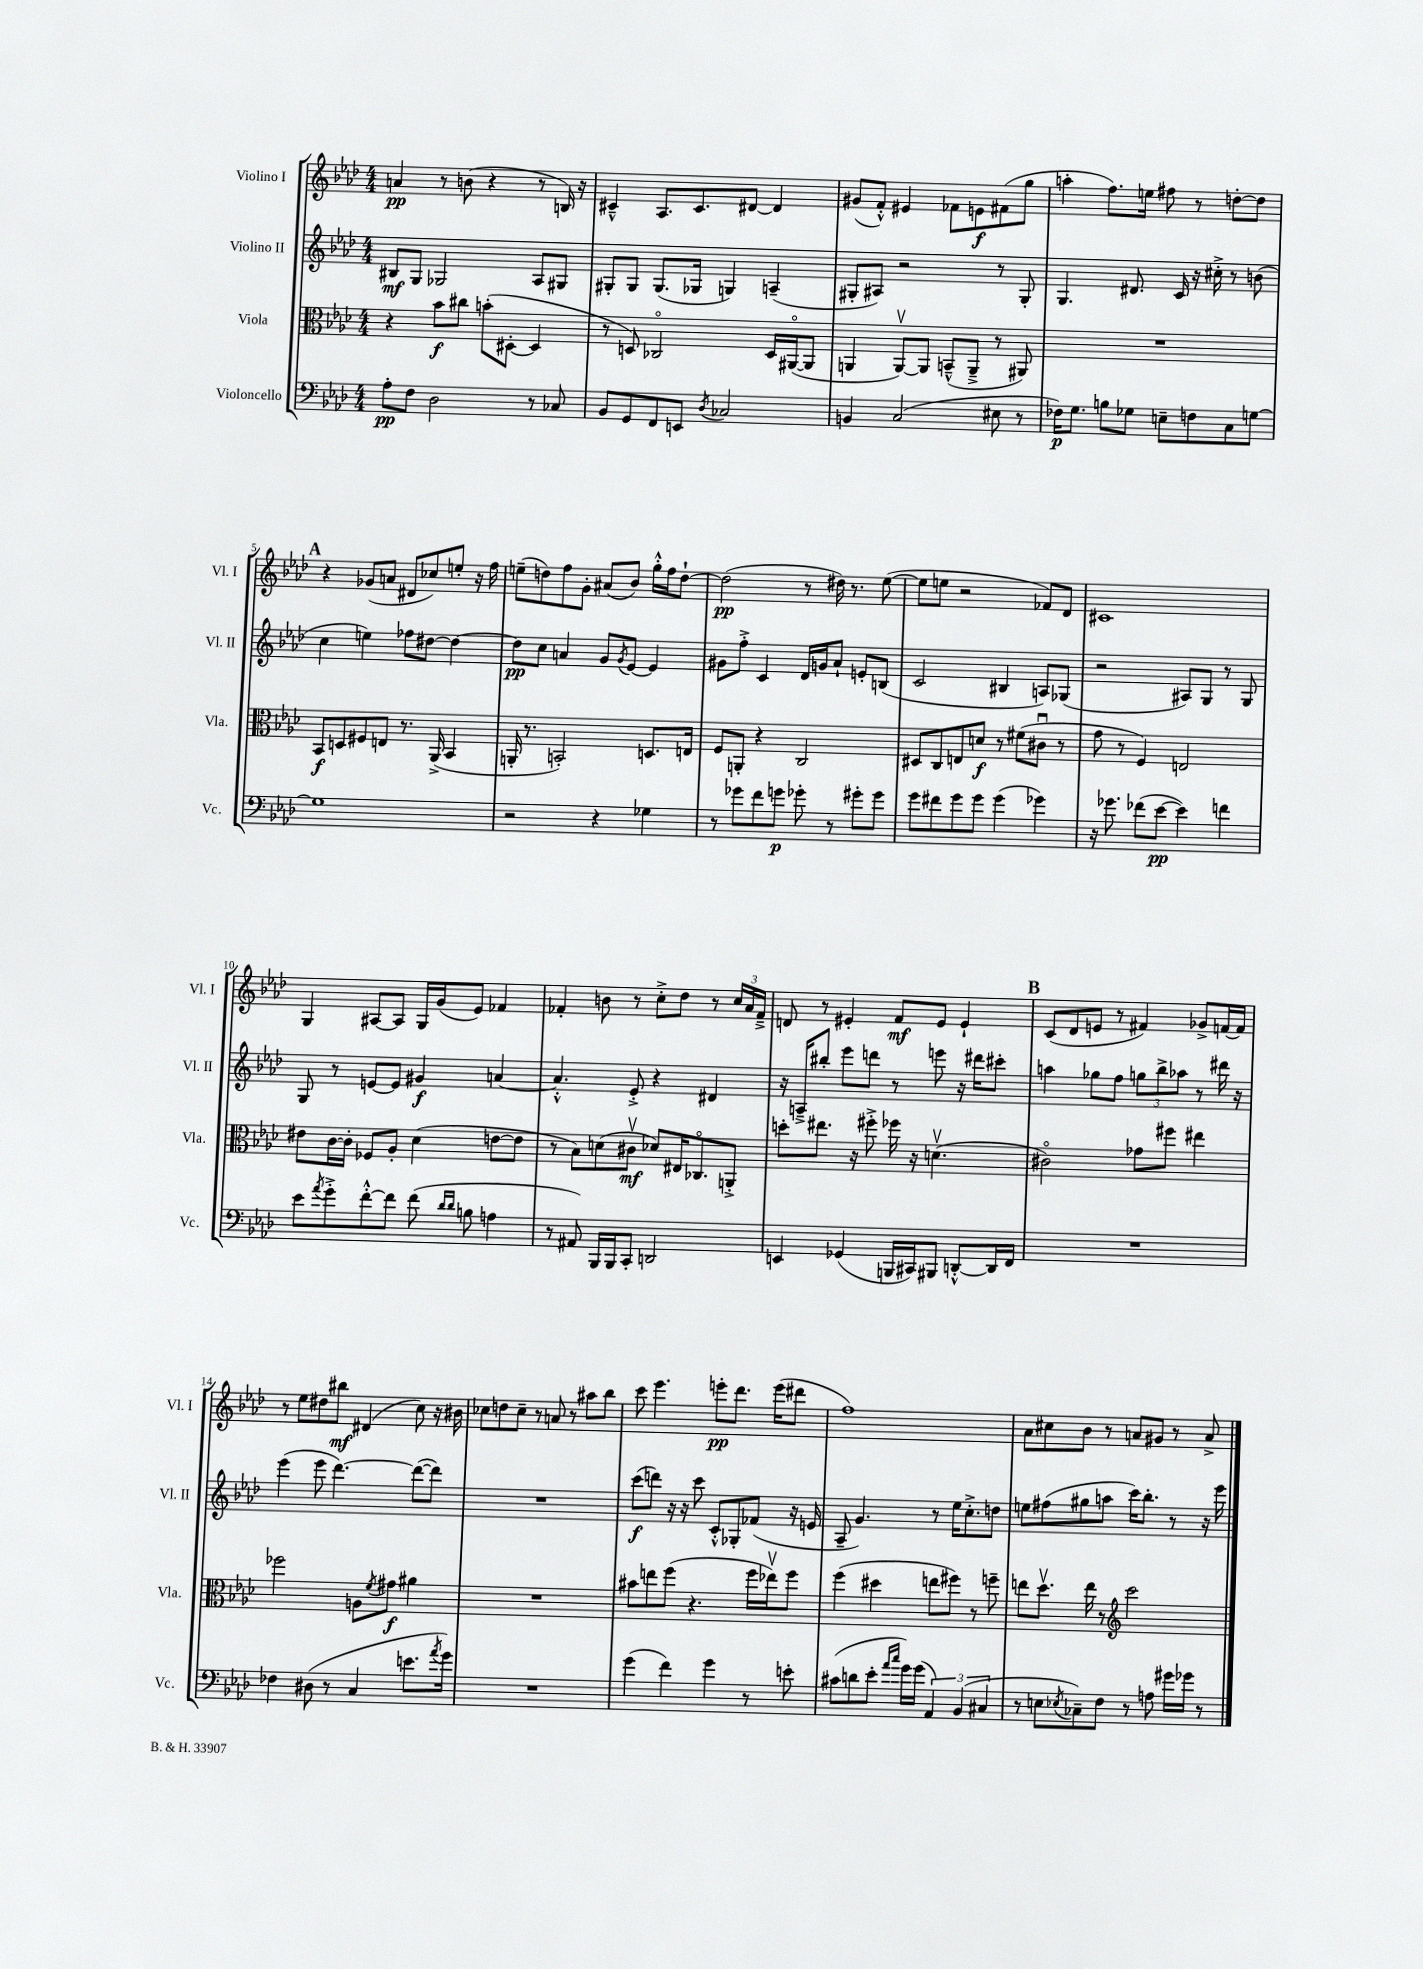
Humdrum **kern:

**kern	**kern	**kern	**kern
*staff4	*staff3	*staff2	*staff1
*clefF4	*clefC3	*clefG2	*clefG2
*k[b-e-a-d-]	*k[b-e-a-d-]	*k[b-e-a-d-]	*k[b-e-a-d-]
*M4/4	*M4/4	*M4/4	*M4/4
8A-'	4r	8B#	4a
8F	.	8G	.
2D-	8b-	2G-	8r
.	8cc#	.	(8b
.	(8b'	.	4r
.	[8D#'	.	.
8r	4D#]	8A-	8r
8C-	.	8G#	16B)
.	.	.	16r
=	=	=	=
8BB-	8r	8G#'	4c#~^^
8GG	8D)	8G#	.
8FF	2C-o	(8.G#	8.A-
8EE	.	.	.
.	.	16G-	8.c#
8qD-	.	.	.
2C-	.	4G)	.
.	.	.	[8d#
.	16D	(4A~	4d#]
.	([16AA#o	.	.
.	8AA#]	.	.
=	=	=	=
4BB	4AA	8G#'	(8g#
.	.	8A#)	8f'^^)
(2C	[8AAv)	2r	4e#
.	8AA]	.	.
.	(8BB~^^	.	8f-
.	8AA~^	.	8e
8E#	8r	8r	(8f#
8r	8AA#)	8G#'	8gg
=	=	=	=
16F-)	1r	4.G	4aa'
8.G	.	.	.
8B	.	.	8.ff)
8G-	.	8.d#	.
.	.	.	16ee
8E~	.	.	8ff#
.	.	16c	.
8F	.	16r	8r
.	.	16cc#'^	.
8C	.	8r	[8dd'
[8G	.	(8b	8dd]
=	=	=	=
1G]	8BB-	4cc	4r
.	8D	.	.
.	8F#	4ee)	(8g-
.	8E	.	8a
.	8.r	8ff-	8d#
.	.	[8dd#	8cc-)
.	(16AA-^	.	.
.	4BB-	4dd#_	8ee'
.	.	.	16r
.	.	.	16ff
=	=	=	=
2r	16AA'	8dd#]	(8ee~
.	8.r	.	.
.	.	8cc	8dd)
.	2BB')	4a	8ff
.	.	.	8g'
4r	.	8g	(8a#
.	.	8qg	.
.	.	[8e-	8b-)
4G-	8.D	4e-]	16gg'^^
.	.	.	16ff
.	.	.	[8dd`
.	16E	.	.
=	=	=	=
8r	8F	8g#	(2dd]
8g-	8AA'	8ff'^	.
8f	4r	4c	.
8g	.	.	.
8g-'	2C	16d-	8r
.	.	16g	.
8r	.	8a-`	16dd#)
.	.	.	8.r
8g#'	.	8e'	.
8g#	.	(8B	([8ee-
=	=	=	=
8g	8D#	2c	8ee-]
8f#	8C	.	8ee
8g	8E	.	2r
8g	8d	.	.
(4g	8r	4B#	.
.	(8f#	.	.
4g-)	8c#u	8A)	8f-)
.	8r	(8G-	8d-
=	=	=	=
16r	8g	2r	1c#
8.g-	.	.	.
.	8r	.	.
(8f-	4F)	.	.
[8e-	.	.	.
4e-])	2E	8A#)	.
.	.	8G	.
4f	.	8r	.
.	.	8G	.
=	=	=	=
8e-	8e#	8G	4G
8qa-	.	.	.
8g'^	[16c	8r	.
.	16c']	.	.
[8f'^^	8F-	[8e	[8A#
8f]	8A-'	8e]	8A#]
(8f	(4d-	4g#	16G
.	.	.	(16g
16qqd-	.	.	.
16qqd-	.	.	.
8B	.	.	8e-)
4A	[8e	[4a	4f-
.	8e]	.	.
=	=	=	=
8r	8r	4.a'^^]	4f-'
8AA#)	8B-)	.	.
16BBB-	(8d	.	8b
16BBB-	.	.	.
8CC'	8c#v	8e-'^	8r
2DD	8d-)	4r	8cc'^
.	16E#	.	8dd-
.	8.C-o	.	.
.	.	4d#	8r
.	8AA'^	.	24cc
.	.	.	24a-
.	.	.	24f-~^
=	=	=	=
4EE	8dd'	16r	8d
.	.	16A~^	.
.	8.ee#	8bb#'	8r
(4GG-	.	8eee-	4e#'
.	16r	.	.
.	8ff#'^	8ddd	.
16BBB	16ff-	8r	8f
16CC#)	16r	.	.
8BBB#	(4.dv	8eee	8e#
[8DD'^^	.	16r	4e#`
.	.	16ddd#	.
16DD]	.	8ccc#'	.
16FF	.	.	.
=	=	=	=
1r	2c#o)	4aa	(8c
.	.	.	8d-
.	.	8gg-	8e
.	.	8ff	8r
.	8g-	12gg	4f#)
.	.	12bb-^	.
.	8ff#	.	.
.	.	12aa-	.
.	4ee#	8r	8g-^
.	.	16ddd#	[16f
.	.	16r	16f]
=	=	=	=
4F-	2ff-	(4eee-	8r
.	.	.	8ee-
(8D#	.	8eee-	8dd#
8r	.	[4.ddd-)	8bb#
4C	8A	.	(4d#
.	8qf	.	.
.	8g#	.	.
8.e	4a#	(8ddd-_	8cc)
.	.	8ddd-])	16r
8qa-	.	.	.
16g)	.	.	16b#
=	=	=	=
1r	1r	1r	8cc-
.	.	.	8dd
.	.	.	8cc-~
.	.	.	8r
.	.	.	8a
.	.	.	8r
.	.	.	8aa#
.	.	.	8bb-
=	=	=	=
(4g	8b#	(8ccc	8ccc
.	8ee	8ddd)	4.eee-
4f)	(8ff	16r	.
.	.	16r	.
.	4.r	8ccc	.
4g	.	8c'^^	8eee'
.	.	8G-'	8.ddd-
8r	16ff	(8f-	.
.	16ee-v)	.	(16eee
8e'	8ff	16r	8ddd#
.	.	16e	.
=	=	=	=
(8c#	(4ff	8A-~	1ff)
8d	.	4.g)	.
8e-'	4dd#	.	.
16qqa-	.	.	.
16qqcc	.	.	.
16g)	.	.	.
(16g	.	.	.
6AA-)	8ee	8r	.
.	8ff#)	16ee-	.
(6BB-	.	.	.
.	.	8.cc'^	.
.	8r	.	.
6C#	.	.	.
.	8ff~	8dd	.
=	=	=	=
8r	8ee	8ee	8a-
8E	8.dd-v	(8ff#	8cc#
8qE-	.	.	.
8C-~)	.	8gg#	8b-
.	16ee	.	.
8F	8r	8aa	8r
*	*clefG2	*	*
8r	2ccc	16ccc)	8a
.	.	8.bb-'	.
8A	.	.	8g#
16g#	.	8r	8r
16g-	.	.	.
8r	.	16r	8a^
.	.	16eee-	.
==	==	==	==
*-	*-	*-	*-
